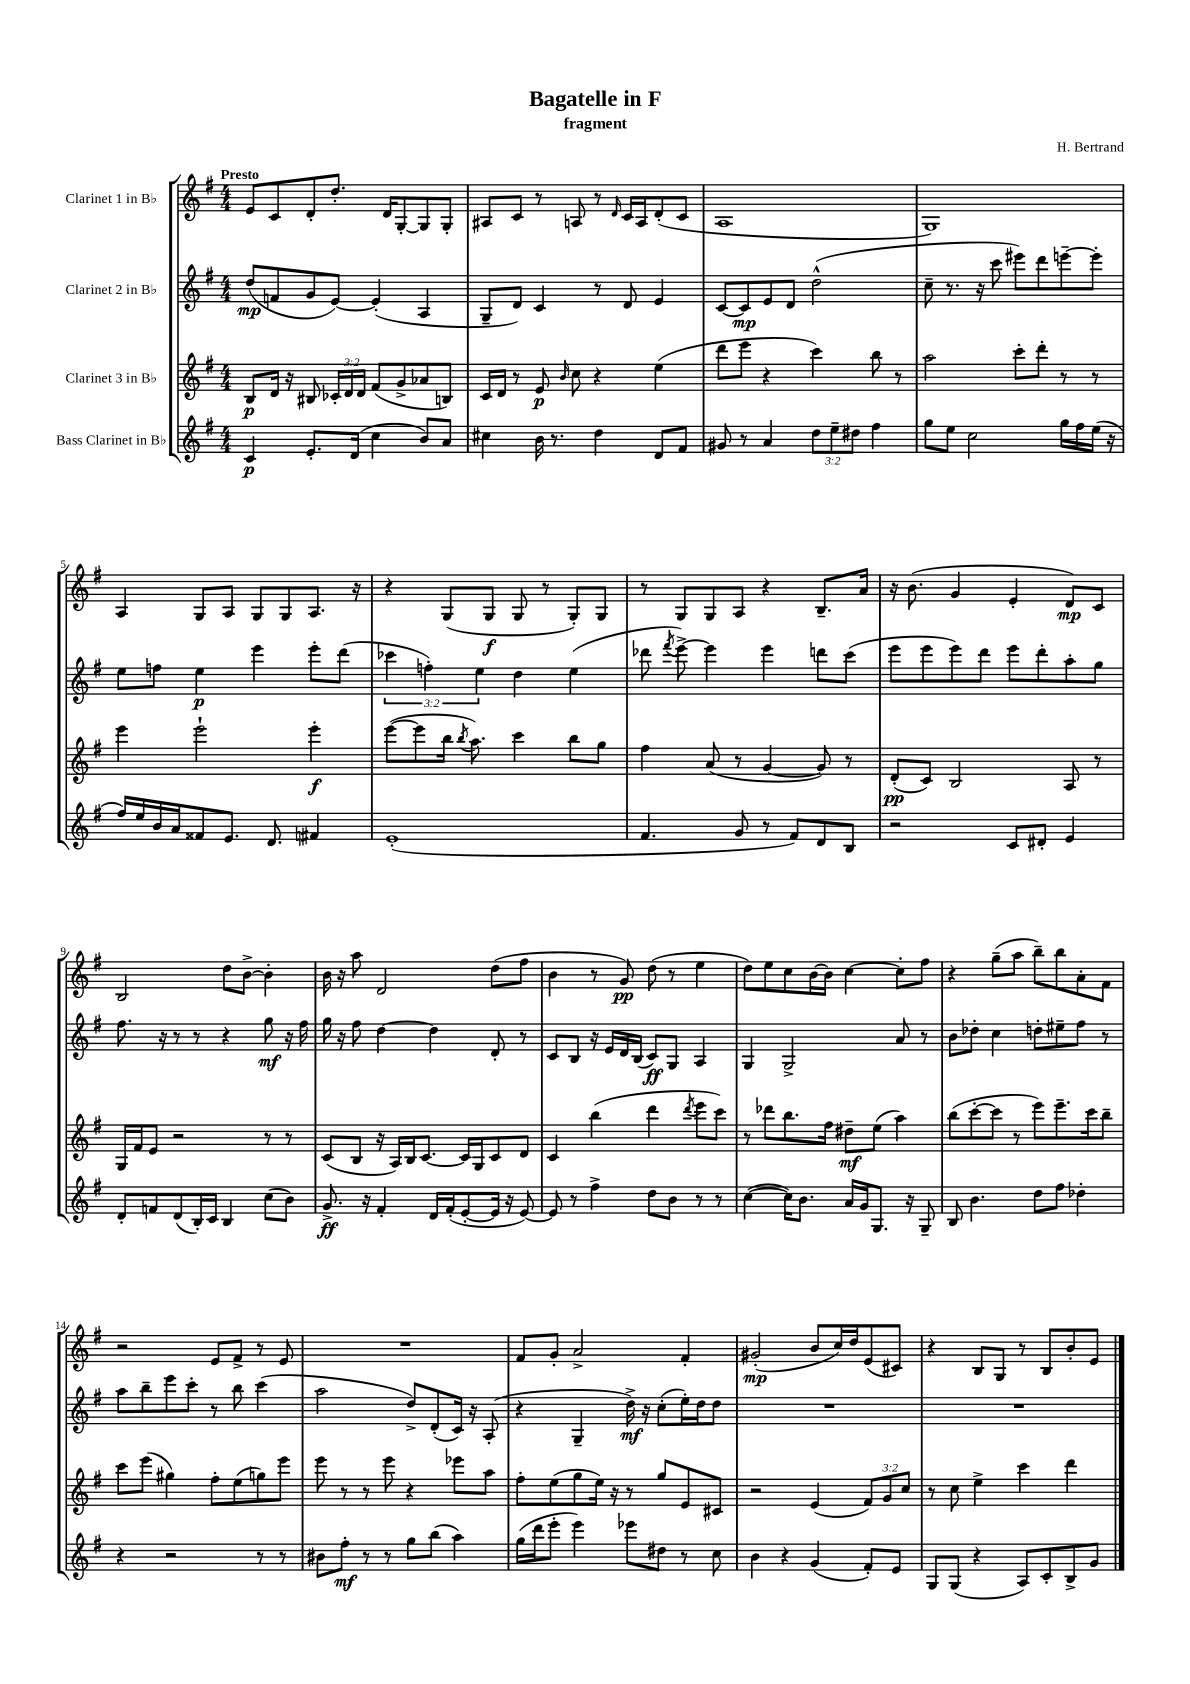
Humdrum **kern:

**kern	**kern	**kern	**kern
*staff4	*staff3	*staff2	*staff1
*clefG2	*clefG2	*clefG2	*clefG2
*k[f#]	*k[f#]	*k[f#]	*k[f#]
*M4/4	*M4/4	*M4/4	*M4/4
4c/	8B/L	(8dd/L	8e/L
.	16d/Jk	8f/	8c/
.	16r	.	.
8.e'/L	8B#/	8g/	8d'/
.	24c-'/LL	[8e/J)	8.dd'/J
.	24d/	.	.
(16d/Jk	.	.	.
.	24d/JJ	.	.
4cc\	(8f#/L	(4e'/]	.
.	.	.	16d/LK
.	8g^/	.	[8G'/
8b/L)	8a-/	4A/	8G/]
8a/J	8B/J)	.	8G'/J
=	=	=	=
4cc#\	16c/LL	8G~/L	8A#/L
.	16d/JJ	.	.
.	8r	8d/J)	8c/J
16b\	8e/	4c/	8r
8.r	.	.	.
.	16qqb/	.	.
.	8cc\	.	8A/
4dd\	4r	8r	8r
.	.	.	16qqd/
.	.	8d/	16c/LL
.	.	.	16A/J
8d/L	(4ee\	4e/	(8d'/
8f#/J	.	.	8c/J
=	=	=	=
8g#/	8ddd\L	[8c/L	1A
8r	8eee\J	8c/]	.
4a/	4r	8e/	.
.	.	8d/J	.
12dd\L	4ccc\)	(2dd^^\	.
12ee~\	.	.	.
12dd#\J	.	.	.
4ff#\	8bb\	.	.
.	8r	.	.
=	=	=	=
8gg\L	2aa\	8cc~\	1G)
8ee\J	.	8.r	.
2cc\	.	.	.
.	.	16r	.
.	.	8ccc\	.
.	8ccc'\L	8eee#\L)	.
.	8ddd'\J	8ddd\	.
16gg\LL	8r	[8eee~\	.
16ff#\	.	.	.
(16ee\JJ	8r	8eee'\]J	.
16r	.	.	.
=	=	=	=
16ff#/LL)	4eee\	8ee\L	4A/
16ee/	.	.	.
16b/	.	8ff\J	.
16a/J	.	.	.
8f##/	2eee`\	4ee\	8G/L
8.e/J	.	.	8A/J
.	.	4eee\	8G/L
8.d/	.	.	.
.	.	.	8G/
4f#/	4eee'\	8eee'\L	8.A/J
.	.	(8ddd\J	.
.	.	.	16r
=	=	=	=
(1e'	([8eee\L	6ccc-\	4r
.	8eee\]	.	.
.	.	6ff'\)	.
.	16bb\Jk	.	(8G/L
.	8qbb/	.	.
.	8.aa\)	.	.
.	.	6ee\	.
.	.	.	8G/J
.	4ccc\	4dd\	8G/
.	.	.	8r
.	8bb\L	(4ee\	8G'/L)
.	8gg\J	.	8G/J
=	=	=	=
4.f#/	4ff#\	8ddd-\	8r
.	.	8qfff#/	.
.	.	[8eee^\)	8G/L
.	(8a/	4eee\]	8G/
8g/	8r	.	8A/J
8r	[4g/	4eee\	4r
8f#/L)	.	.	.
8d/	8g/])	8ddd\L	8.B~/L
8B/J	8r	(8ccc\J	.
.	.	.	16a/Jk
=	=	=	=
2r	(8d'/L	8eee\L	16r
.	.	.	(8.b\
.	8c/J)	8eee\	.
.	2B/	8eee\)	4g/
.	.	8ddd\J	.
8c/L	.	8eee\L	4e'/
8d#'/J	.	8ddd'\	.
4e/	8A/	8aa'\	8d/L)
.	8r	8gg\J	8c/J
=	=	=	=
8d'/L	16G/LL	8.ff#\	2B/
.	16f#/J	.	.
8f/	8e/J	.	.
.	.	16r	.
(8d/	2r	8r	.
16B'/L)	.	8r	.
16c/JJ	.	.	.
4B/	.	4r	8dd\L
.	.	.	[8b^\J
(8cc\L	8r	8gg\	4b'\]
8b\J)	8r	16r	.
.	.	16ff#\	.
=	=	=	=
8.g^/	(8c/L	16gg\	16b\
.	.	16r	16r
.	8B/J	8ff#\	8aa\
16r	.	.	.
4f#'/	16r	[4dd\	2d/
.	16A/LL)	.	.
.	16B/J	.	.
.	[8.c/J	.	.
16d/LL	.	4dd\]	.
(16f#'/J	.	.	.
[8e'/	16c/]LL	.	.
.	16G/J	.	.
16e/]Jk	8c/	8d'/	(8dd\L
16r	.	.	.
[8e/)	8d/J	8r	8ff#\J
=	=	=	=
8e/]	4c/	8c/L	4b\
8r	.	8B/J	.
4ff#^\	(4bb\	16r	8r
.	.	16e/LL	.
.	.	16d/	8g/)
.	.	(16B/JJ	.
8dd\L	4ddd\	8c/L)	(8dd\
8b\J	.	8G/J	8r
.	8qddd/	.	.
8r	8eee\L	4A/	4ee\
8r	8ccc\J)	.	.
=	=	=	=
([4cc\	8r	4G/	8dd\L)
.	8ddd-\L	.	8ee\
16cc\]LK)	8.bb\	2G^/	8cc\
8.b\J	.	.	.
.	.	.	[16b\L
.	16ff#\Jk	.	16b\]JJ
16a/LL	8dd#~\L	.	[4cc\
16g/J	.	.	.
8.G/J	(8ee\J	.	.
.	4aa\)	8a/	8cc'\]L
16r	.	.	.
8G~/	.	8r	8ff#\J
=	=	=	=
8B/	(8bb\L	8b\L	4r
4.b\	[8ccc'\	8dd-'\J	.
.	8ccc\]J	4cc\	(8gg~\L
.	8r	.	8aa\J
8dd\L	8eee\L)	8dd'\L	8bb~\L)
8ff#\J	8.eee~\	8ee#~\	8bb\
4dd-'\	.	8ff#\J	8a'\
.	16ccc\k	.	.
.	8bb~\J	8r	8f#\J
=	=	=	=
4r	8ccc\L	8aa\L	2r
.	(8eee\J	8bb~\	.
2r	4gg#\)	8eee\	.
.	.	8ccc'\J	.
.	8ff#'\L	8r	8e/L
.	(8ee\	8bb\	8f#^/J
8r	8gg\)	(4ccc\	8r
8r	8eee\J	.	8e/
=	=	=	=
8b#\L	8eee\	2aa\	1r
8ff#'\J	8r	.	.
8r	8r	.	.
8r	8eee\	.	.
8gg\L	4r	8dd^/L)	.
(8bb\J	.	(8d'/	.
4aa\)	8eee-\L	16c/Jk)	.
.	.	16r	.
.	8aa\J	(8A'/	.
=	=	=	=
(16gg\LL	8ff#'\L	4r	8f#/L
16ddd\J	.	.	.
8eee'\J	(8ee\	.	8g'/J
4eee\)	8gg\	4G~/	2a^/
.	16ee\Jk)	.	.
.	16r	.	.
8eee-\L	8r	16dd^\)	.
.	.	16r	.
8dd#\J	8gg/L	(8cc'\L	.
8r	8e/	16ee'\L)	4f#'/
.	.	16dd\J	.
8cc\	8c#/J	8dd\J	.
=	=	=	=
4b\	2r	1r	(2g#'/
4r	.	.	.
(4g/	(4e/	.	8b/L
.	.	.	16cc/L)
.	.	.	16dd/J
8f#'/L)	12f#/L)	.	(8e/
.	12g/	.	.
8e/J	.	.	8c#/J)
.	12cc/J	.	.
=	=	=	=
8G/L	8r	1r	4r
(8G/J	8cc\	.	.
4r	4ee^\	.	8B/L
.	.	.	8G/J
8A/L)	4ccc\	.	8r
8c'/	.	.	8B/L
8B^/	4ddd\	.	8b'/
8g/J	.	.	8e/J
==	==	==	==
*-	*-	*-	*-
